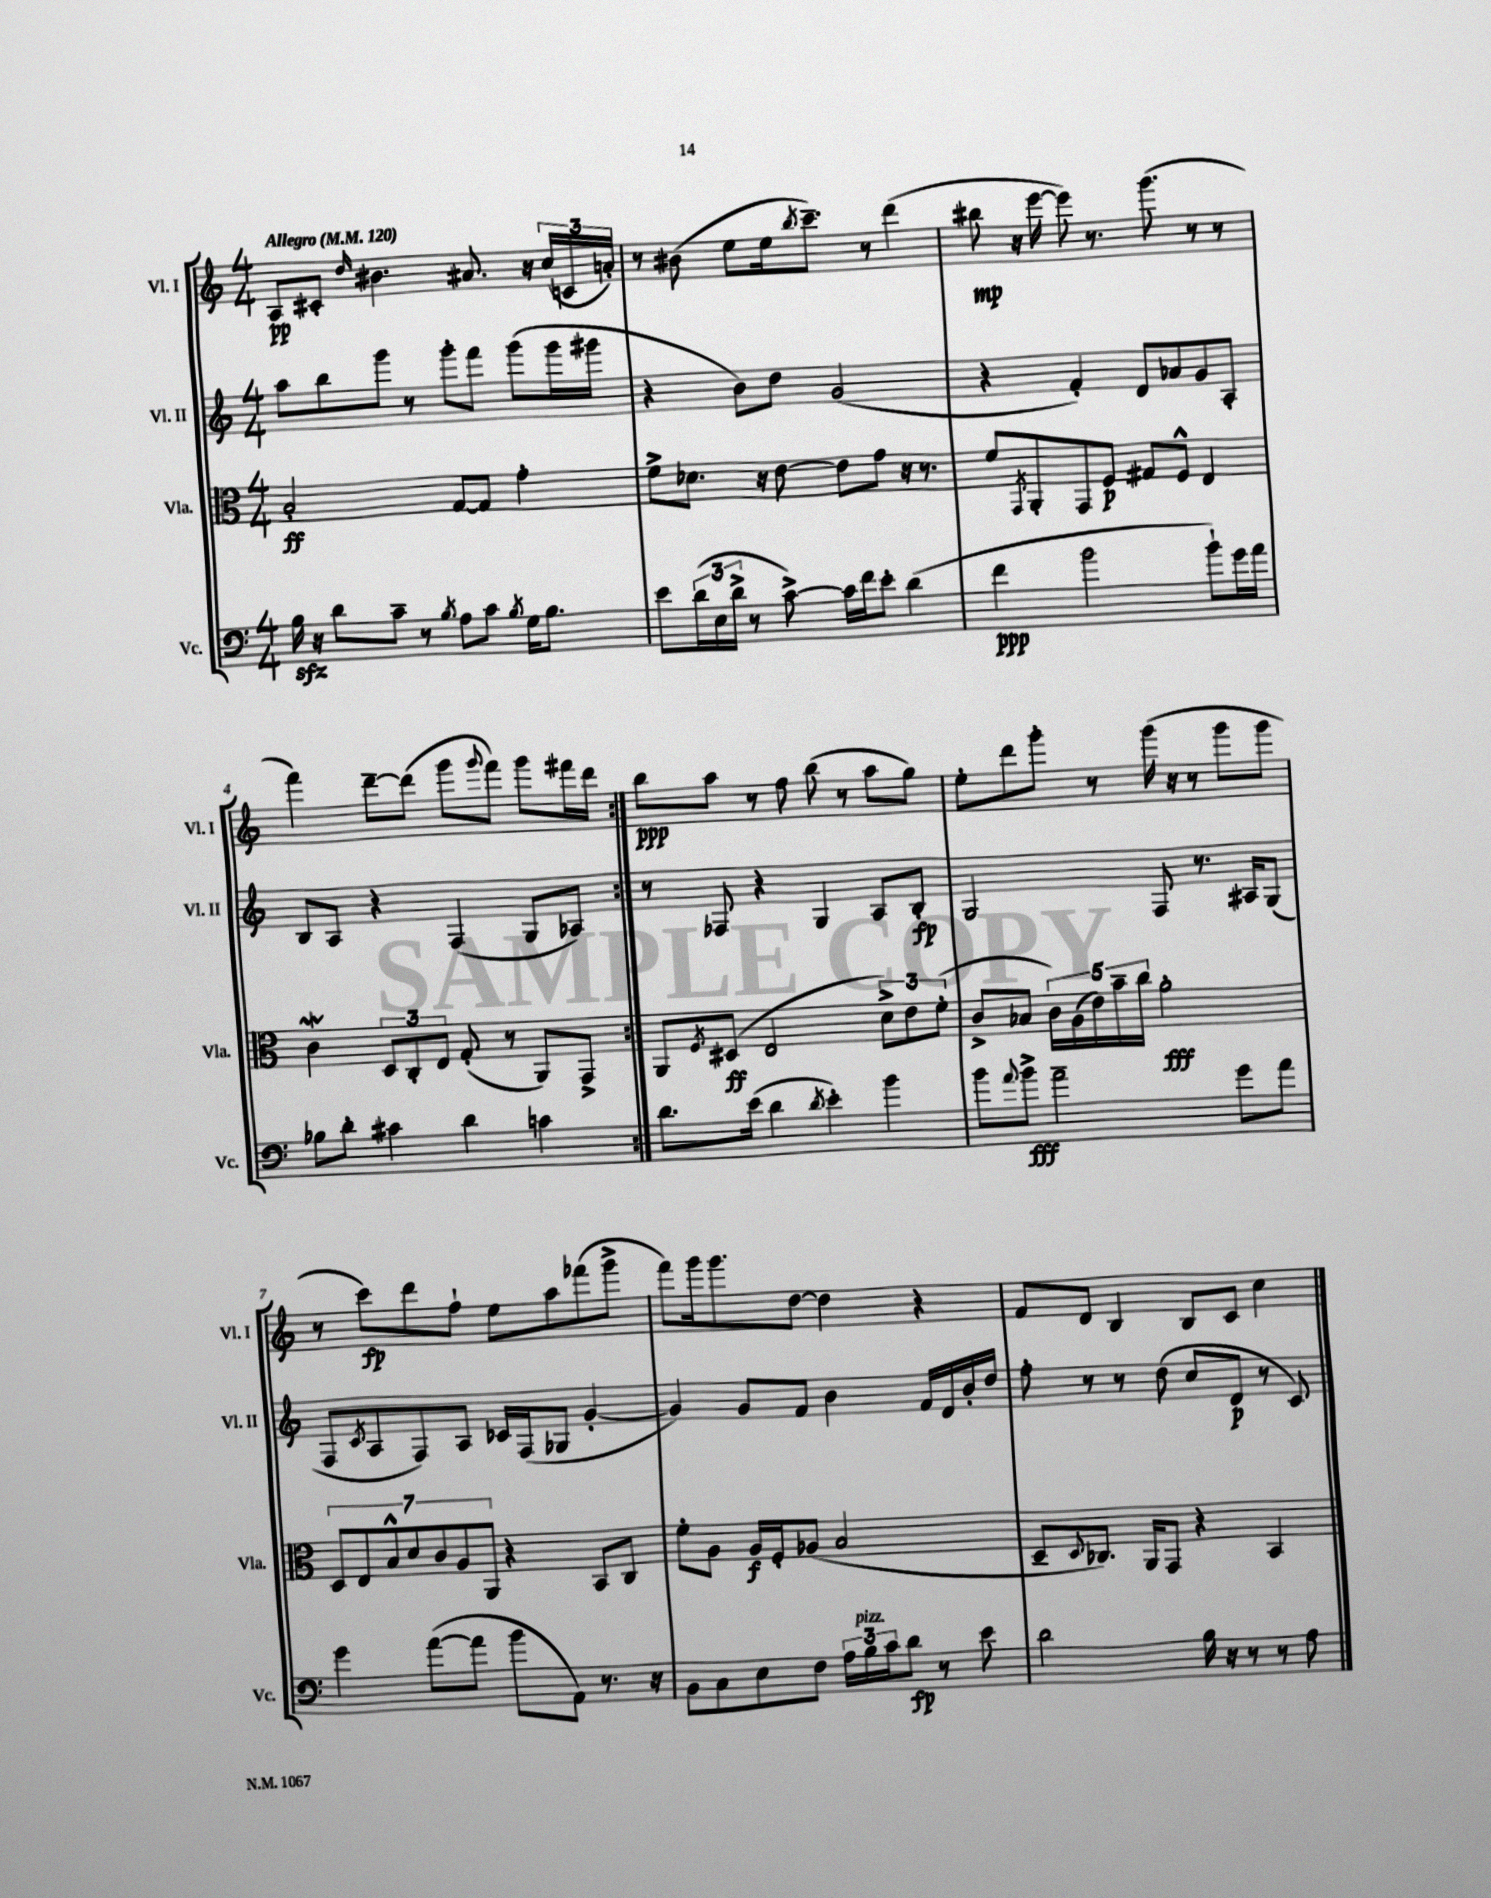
<<
\new StaffGroup <<
\new Staff = "s0" \with { instrumentName = "Vl. I" shortInstrumentName = "Vl. I" } {
    \clef treble \key c \major \numericTimeSignature \time 4/4 \tempo "Allegro" 4 = 120
    \repeat volta 2 { a8\pp cis'8-. \grace { d''16 } bis'4. ais'8. r16 \tuplet 3/2 { c''16( c'16 a'16-.) } |
    r8 bis'8( e''8 e''16 \acciaccatura { b''8 } c'''8.--) r8 d'''4( |
    bis''8\mp r16 e'''16~ e'''8) r8. g'''8.( r8 r8 |
    f'''4) d'''8~-- d'''8( g'''8 \appoggiatura { g'''8 } f'''8) g'''8 fis'''16 d'''16 | }
    b''8\ppp a''8 r8 f''8 b''8( r8 a''8 g''8) |
    e''8-. d'''8 g'''8-. r8 g'''16( r16 r8 g'''8 g'''8 |
    r8 c'''8\fp) d'''8 f''8-! e''8 a''8 fes'''8( g'''8-> |
    f'''8) g'''16 g'''8. d''8~ d''4 r4 |
    f'8 d'8 b4 b8 c'8 c''4 \bar "|." |
}
\new Staff = "s1" \with { instrumentName = "Vl. II" shortInstrumentName = "Vl. II" } {
    \clef treble \key c \major \numericTimeSignature \time 4/4
    \repeat volta 2 { a''8 b''8 g'''8 r8 g'''8-. f'''8 g'''8( g'''16 gis'''16 |
    r4 b'8) d''8 g'2( |
    r4 f'4-.) d'8 aes'8 g'8 a8-. |
    b8 a8 r4 f4( g8 aes8) | }
    r8 fes8 r4 g4 a8 b8-.\fp |
    g2 f8 r8. ais16 g8( |
    f8 \acciaccatura { c'8 } a8 f8) a8 ces'16 f16( ges8 g'4~-. |
    g'4) g'8 f'8 b'4 f'16 d'16 b'16-. d''16 |
    f''8-. r8 r8 d''8( c''8 d'8\p r8 c'8) \bar "|." |
}
\new Staff = "s2" \with { instrumentName = "Vla." shortInstrumentName = "Vla." } {
    \clef alto \key c \major \numericTimeSignature \time 4/4
    \repeat volta 2 { b2-.\ff g8~ g8 g'4-. |
    f'8-> des'8. r16 e'8~ e'8 g'8 r16 r8. |
    f'8 \acciaccatura { g,8 } a,8-. g,8 f8\p gis8 f8-^ e4 |
    c'4\mordent \tuplet 3/2 { d8 c8-. e8 } g8-.( r8 a,8) g,8-> | }
    a,8 \acciaccatura { f8 } dis8\ff( e2 \tuplet 3/2 { d'8->) e'8 f'8-.( } |
    c'8-> bes8 \tuplet 5/4 { c'16) a16( e'16) b'16-- c''16 } a'2-.\fff |
    \tuplet 7/4 { d8 e8 b8-^ d'8 c'8 a8 a,8 } r4 b,8 c8 |
    f'8-. a8 a16\f f16-. aes8( b2 |
    d8-- \appoggiatura { d8 } ces8.) a,16 g,8 r4 b,4 \bar "|." |
}
\new Staff = "s3" \with { instrumentName = "Vc." shortInstrumentName = "Vc." } {
    \clef bass \key c \major \numericTimeSignature \time 4/4
    \repeat volta 2 { b16\sfz r16 d'8 c'8-- r8 \acciaccatura { b8 } a8 c'8 \acciaccatura { b8 } g16 b8. |
    e'8 \tuplet 3/2 { d'16( e16 d'16-> } r8 c'8~->) c'16 f'16 e'8-. d'4( |
    f'4\ppp b'2 b'8-!) g'16 a'16 |
    bes8 d'8-. cis'4 d'4 c'4 | }
    d'8. e'16( d'4 \acciaccatura { d'8 } e'4-.) b'4 |
    b'8 \appoggiatura { a'8 } b'8->\fff a'2-- g'8 a'8 |
    g'4 a'8~( a'8 b'8 a,8) r8. r16 |
    b,8 c8 e8 f8 \tuplet 3/2 { a16 b16^\markup { \italic "pizz." } c'16 } d'8\fp r8 e'8 |
    d'2 b16 r16 r8 r8 a8 \bar "|." |
}
>>
>>
